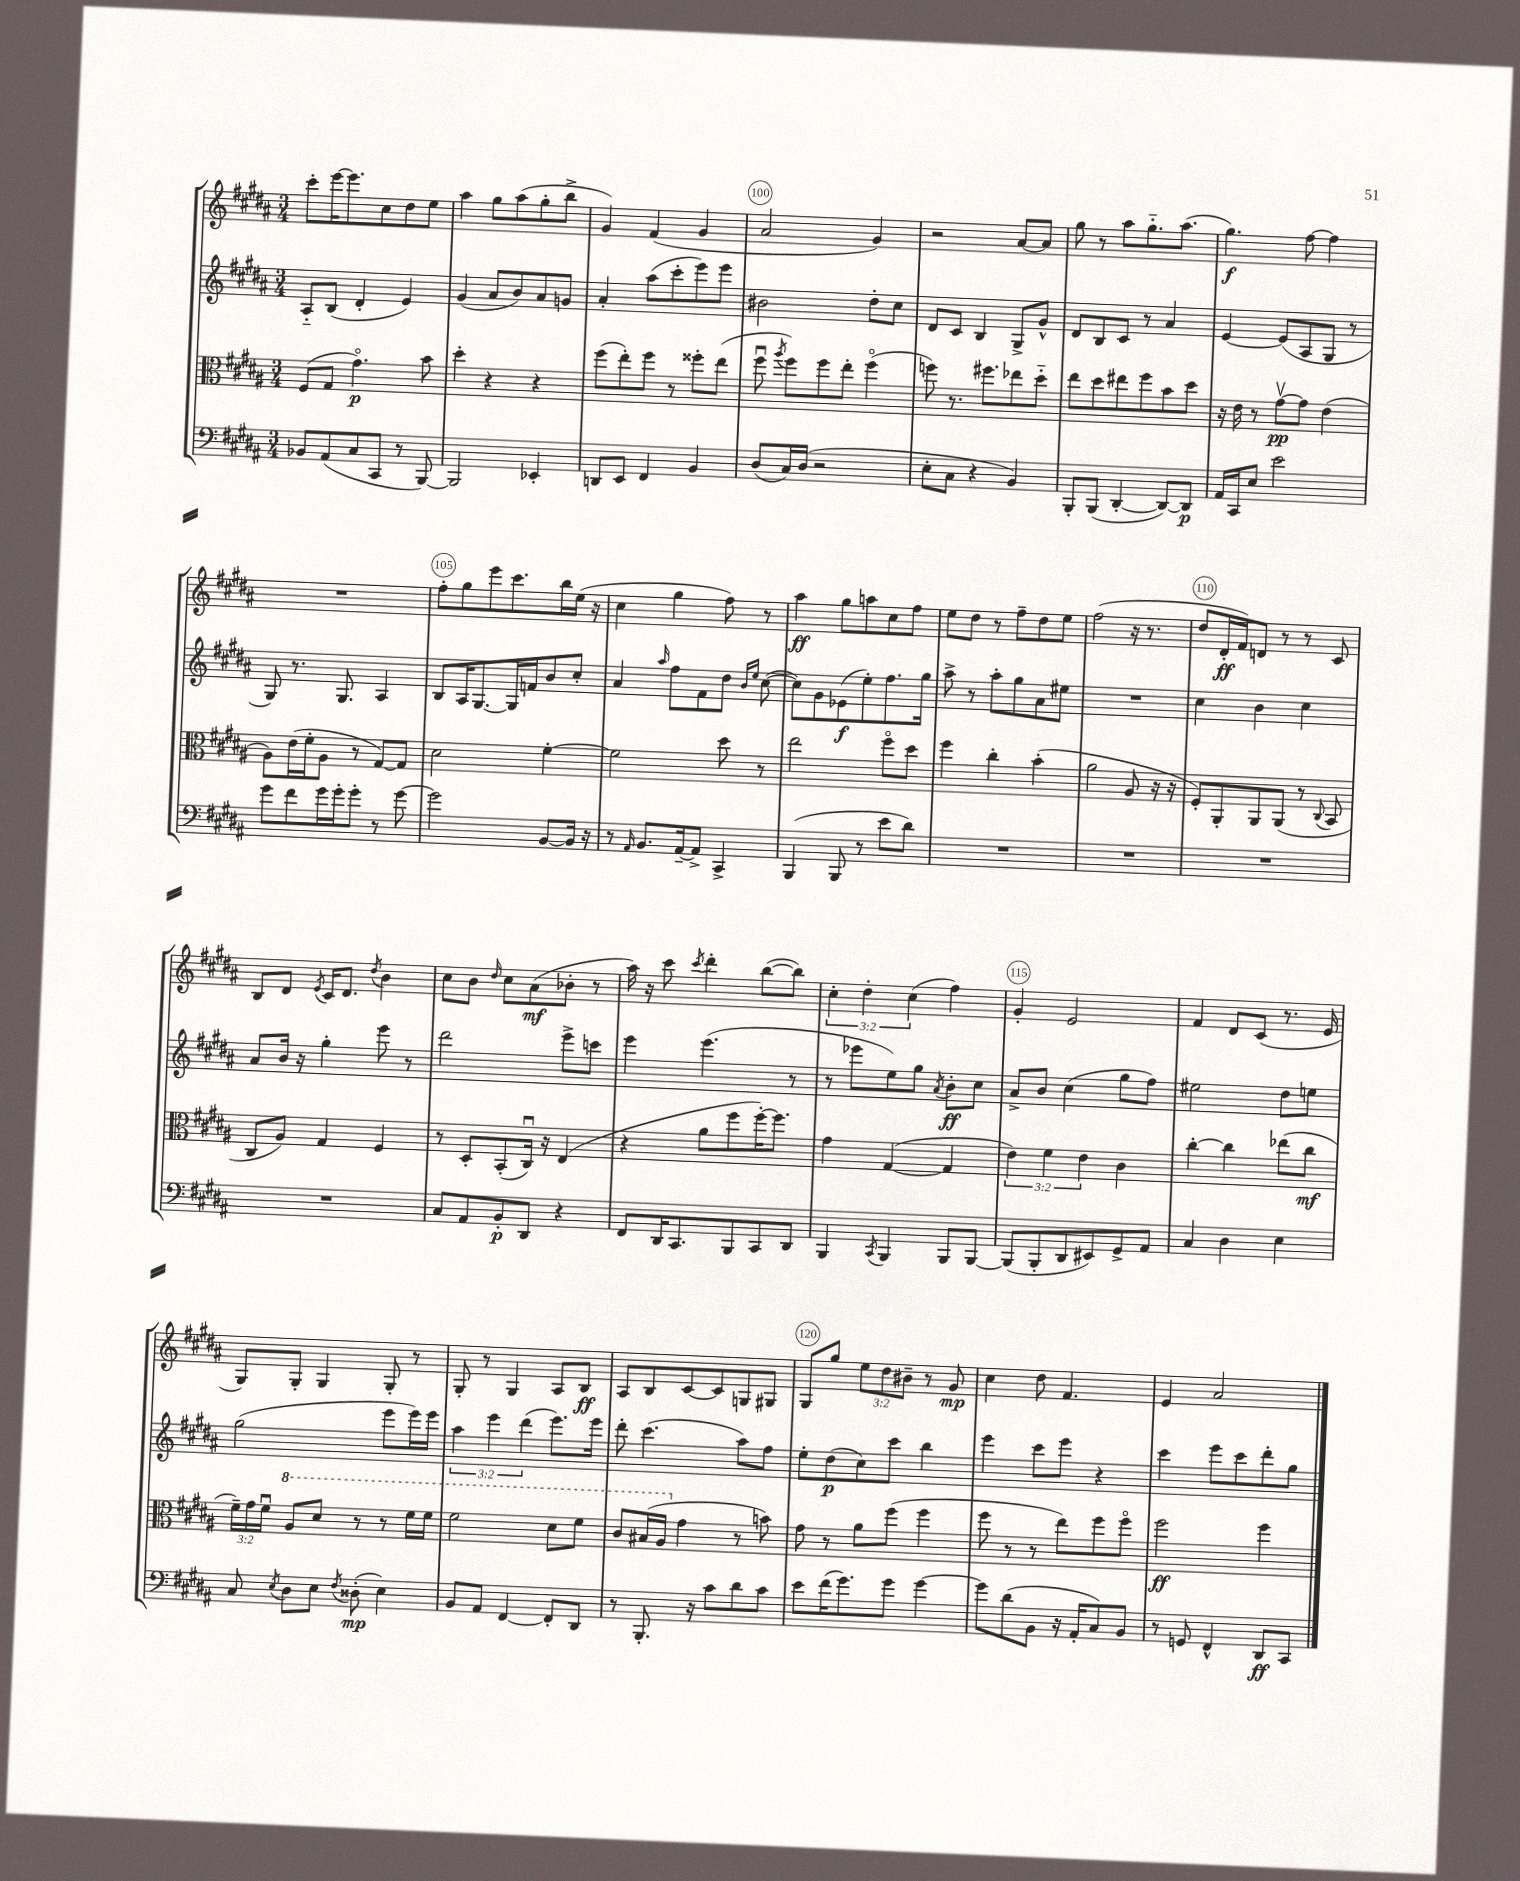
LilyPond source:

<<
\new StaffGroup <<
\new Staff = "s0" {
    \clef treble \key b \major \numericTimeSignature \time 3/4 \override Staff.TupletNumber.text = #tuplet-number::calc-fraction-text
    \autoBeamOff cis'''8[-. e'''16~ e'''8. cis''8 dis''8 e''8] |
    ais''4 gis''8[ ais''8( gis''8-. b''8]-> |
    gis'4) fis'4( gis'4 |
    ais'2 gis'4) |
    r2 ais'8[~ ais'8] |
    gis''8 r8 ais''8[ gis''8.-_ ais''8.]( |
    gis''4.\f) fis''8~ fis''4 |
    R2. |
    fis''8[-. gis''8 e'''8 cis'''8. b''16 e''16]( r16 |
    cis''4 gis''4 fis''8) r8 |
    ais''4\ff gis''8[ a''8 cis''8 fis''8] |
    e''8[ dis''8] r8 fis''8[-- dis''8 e''8] |
    fis''2( r16 r8. |
    dis''8[ dis'16-.\ff fis'16) d'8] r8 r8 cis'8 |
    b8[ dis'8] \acciaccatura { e'8 } cis'16[ dis'8.] \acciaccatura { dis''8 } b'4 |
    cis''8[ b'8] \grace { dis''16 } cis''8[ ais'8\mf( bes'8]-. r8 |
    ais''16) r16 cis'''8 \acciaccatura { cis'''8 } dis'''4-. b''8[~( b''8]) |
    \tuplet 3/2 { cis''4-. dis''4-. cis''4( } fis''4) |
    gis'4-. e'2 |
    fis'4 dis'8[ cis'8]( r8. e'16 |
    gis8[) gis8]-. gis4 gis8-. r8 |
    gis8-. r8 gis4 ais8[ b8]\ff |
    ais8[ b8 cis'8~ cis'8 g8 gis8] |
    gis8[ gis''8] \tuplet 3/2 { e''8[ dis''8 bis'8]-- } r8 gis'8\mp |
    cis''4 dis''8 fis'4. |
    e'4 ais'2 \bar "|." |
}
\new Staff = "s1" {
    \clef treble \key b \major \numericTimeSignature \time 3/4 \override Staff.TupletNumber.text = #tuplet-number::calc-fraction-text
    \autoBeamOff ais8[-_ b8]( dis'4-. e'4) |
    gis'4( ais'8[ b'8) ais'8 g'8] |
    ais'4-. ais''8[( cis'''8-. e'''8) e'''8] |
    bis'2 dis''8[-. cis''8] |
    dis'8[ cis'8] b4 gis8[-> gis'8]-^ |
    dis'8[ b8 cis'8] r8 ais'4 |
    e'4~ e'8[( ais8 gis8] r8 |
    gis8) r8. gis8. ais4 |
    b8[ ais16 gis8.~ gis16 f'16 b'8 cis''8]-. |
    ais'4 \grace { ais''16 } fis''8[ fis'8 dis''8] \grace { b'16[ e''16] } cis''8~( |
    cis''8[) gis'8 ees'8\f( e''8-.) fis''8. gis''16] |
    ais''8-> r8 ais''8[-. gis''8 ais'8 eis''8] |
    R2. |
    cis''4 b'4 cis''4 |
    ais'8[ b'16] r16 gis''4-. e'''8 r8 |
    dis'''2 e'''8[-> c'''8] |
    e'''4 e'''4.( r8 |
    r8 ees'''8[ e''8) gis''8] \acciaccatura { ais'8 } b'8[-.\ff cis''8] |
    ais'8[-> b'8] cis''4( gis''8[ fis''8]) |
    eis''2 dis''8[ e''8] |
    gis''2( e'''8[ e'''16) e'''16] |
    \tuplet 3/2 { ais''4 e'''4 dis'''4( } e'''8.[) e'''16] |
    dis'''8-. cis'''4.( ais''8[) fis''8] |
    e''8[-. dis''8\p( cis''8) cis'''8] b''4 |
    e'''4 cis'''8[ e'''8] r4 |
    cis'''4 e'''8[ cis'''8 dis'''8-. gis''8] \bar "|." |
}
\new Staff = "s2" {
    \clef alto \key b \major \numericTimeSignature \time 3/4 \override Staff.TupletNumber.text = #tuplet-number::calc-fraction-text
    \autoBeamOff fis8[( gis8] gis'4.\flageolet\p) b'8 |
    dis''4-. r4 r4 |
    fis''8[( e''8-.) fis''8] r8 fisis''8[-. e''8]( |
    fis''8\downbow \acciaccatura { ais''8 } fis''8[) fis''8 e''8]-. fis''4\flageolet( |
    f''8) r8. fis''8.[ ees''8 dis''8]-_ |
    e''8[ dis''8 eis''8 fis''8 b'8 dis''8] |
    r16 e'16 r8 gis'8[~\upbow\pp gis'8] e'4( |
    ais8[) e'16( fis'16-. ais8] r8 gis8[~) gis8] |
    dis'2 fis'4~-. |
    fis'2 dis''8 r8 |
    e''2 fis''8[\flageolet dis''8] |
    fis''4 cis''4-. b'4-.( |
    ais'2 ais8 r16 r16 |
    fis8[-.) ais,8-. ais,8 ais,8]( r8 \appoggiatura { cis8 } b,8 |
    cis8[ ais8]) gis4 fis4 |
    r8 dis8[-. b,8-.( cis16]\downbow) r16 e4( |
    r4 ais'8[ fis''8 fis''16~-.) fis''8.] |
    gis'4 gis4~( gis4 |
    \tuplet 3/2 { e'4) fis'4 e'4 } cis'4 |
    cis''4~-. cis''4 ees''8[( cis''8]\mf |
    \tuplet 3/2 { fis'16[--) gis'16 fis'16]\downbow } \ottava #1 ais'8[ dis''8] r8 r8 fis''16[ fis''16] |
    fis''2 dis''8[ fis''8] |
    cis''8[ bis'16( ais'16] \ottava #0 gis'4 r8 b'8) |
    gis'8 r8 ais'8[ fis''8]( fis''4 |
    fis''8 r8 r8 e''8[) fis''8 fis''8]\flageolet |
    fis''2\ff fis''4 \bar "|." |
}
\new Staff = "s3" {
    \clef bass \key b \major \numericTimeSignature \time 3/4
    \autoBeamOff bes,8[ ais,8( cis8 cis,8] r8 b,,8~) |
    b,,2 ees,4-. |
    d,8[ e,8] fis,4 b,4 |
    dis8[( cis16) dis16]( r2 |
    e8[-. cis8] r4 b,4) |
    b,,8[-. b,,8]( dis,4~-. dis,8[~) dis,8]\p |
    ais,16[ cis,16 e8] e'2 |
    gis'8[ fis'8 gis'16 gis'16-. gis'8]-. r8 gis'8~ |
    gis'2 b,8[~ b,16] r16 |
    r8 \grace { ais,16 } b,8.[ ais,16~-- ais,8]-> cis,4-> |
    b,,4( b,,8 r8 e'8[ dis'8]) |
    R2. |
    R2. |
    R2. |
    R2. |
    cis8[ ais,8 b,8-.\p dis,8] r4 |
    fis,8[ dis,16 cis,8. b,,8 cis,8 dis,8] |
    b,,4 \acciaccatura { cis,8 } b,,4 b,,8[ b,,8]~ |
    b,,8[( b,,8-. dis,8 eis,8) gis,8-> ais,8] |
    cis4 dis4 e4 |
    cis8 \acciaccatura { e8 } dis8[ e8] \acciaccatura { fis8 } disis8-.\mp( e4) |
    b,8[ ais,8] fis,4~ fis,8[-. dis,8] |
    r8 b,,8.-. r16 cis'8[ dis'8 cis'8] |
    e'8[ fis'16( gis'8.) gis'8] gis'4~ |
    gis'8[ dis'8( b,8] r16 ais,16[-. cis8) b,8] |
    r8 g,8 fis,4-^ dis,8[\ff cis,8] \bar "|." |
}
>>
>>
\layout { \context { \Score currentBarNumber = #97 \override BarNumber.break-visibility = ##(#f #t #t) barNumberVisibility = #(every-nth-bar-number-visible 5) \override BarNumber.stencil = #(make-stencil-circler 0.1 0.3 ly:text-interface::print) } }
